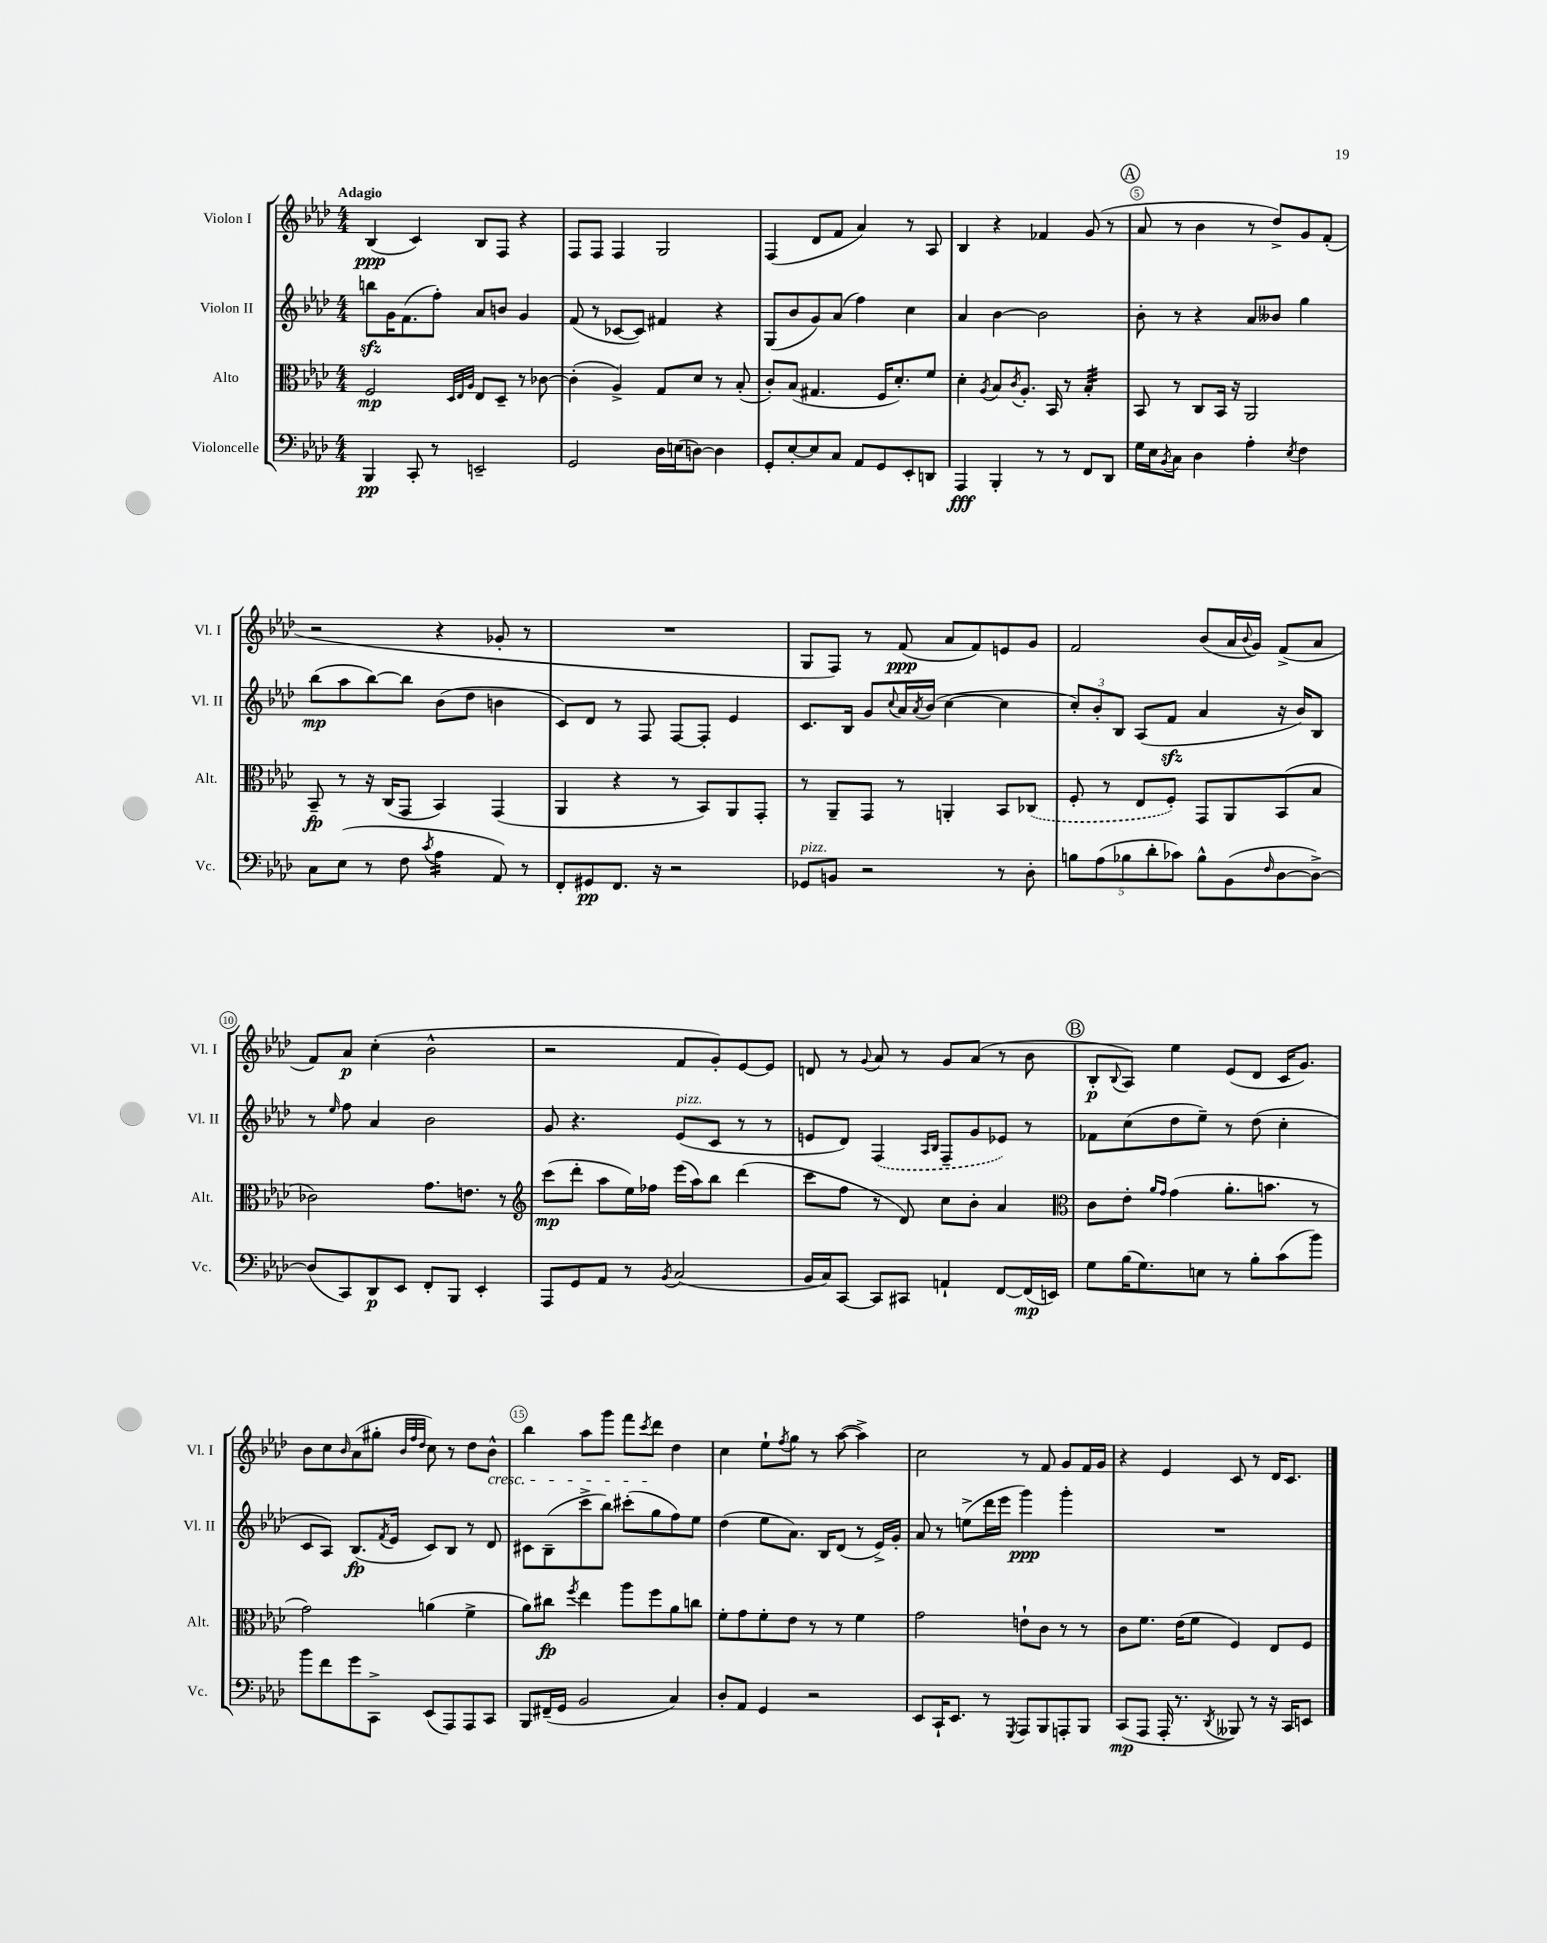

**kern	**kern	**kern	**kern
*staff4	*staff3	*staff2	*staff1
*clefF4	*clefC3	*clefG2	*clefG2
*k[b-e-a-d-]	*k[b-e-a-d-]	*k[b-e-a-d-]	*k[b-e-a-d-]
*M4/4	*M4/4	*M4/4	*M4/4
4BBB-	2F	8bb	(4B-
.	.	16g	.
.	.	(8.f	.
8CC'	.	.	4c)
8r	.	8ff')	.
.	32qqD-	.	.
.	32qqE-	.	.
.	32qqA-	.	.
2EE~	8E-	8a-	8B-
.	8D-~	8b	8F
.	8r	4g	4r
.	[8c-	.	.
=	=	=	=
2GG	(4c-']	(8f	8F
.	.	8r	8F
.	4A-^)	[8c-	4F
.	.	8c-])	.
16D-	8G	4f#	2G
(16E	.	.	.
[8D)	8d-	.	.
4D]	8r	4r	.
.	(8B-'	.	.
=	=	=	=
8GG'	8c')	(8G	(4F
[8E-'	(8B-	8b-	.
8E-]	4.G#	8g)	8d-
8C	.	(8a-	8f
8AA-	.	4ff)	4a-)
8GG	16F	.	.
.	8.d-')	.	.
8EE-'	.	4cc	8r
8DD	8f	.	8A-
=	=	=	=
4AAA-	4d-'	4a-	4B-
.	8qA-	.	.
4BBB-'	8B-	[4b-	4r
.	8qc	.	.
.	8.A-'	.	.
8r	.	2b-]	4f-
.	16BB-	.	.
8r	8r	.	.
8FF	4B-'	.	(8g
8DD-	.	.	8r
=	=	=	=
16G	8BB-	8b-'	8a-
16E-	.	.	.
8qBB-	.	.	.
8C	8r	8r	8r
4D-	8C	4r	4b-
.	16BB-	.	.
.	16r	.	.
4A-'	2AA-	8a-	8r
.	.	8b--	8dd-^)
8qE-	.	.	.
4F	.	4gg	8g
.	.	.	(8f'
=	=	=	=
8C	8BB-~	(8bb-	2r
(8E-	8r	8aa-	.
8r	16r	[8bb-)	.
.	(16C	.	.
8F	8GG	8bb-]	.
8qc	.	.	.
4A-	4BB-)	(8b-	4r
.	.	8dd-	.
8AA-)	(4GG	4b	8g-'
8r	.	.	8r
=	=	=	=
8FF'	4AA-	8c)	1r
8GG#	.	8d-	.
8.FF	4r	8r	.
.	.	8F	.
16r	.	.	.
2r	8r	[8F	.
.	8BB-)	8F']	.
.	8AA-	4e-	.
.	8GG'	.	.
=	=	=	=
8GG-	8r	8.c	8G
8BB	8AA-~	.	8F)
.	.	16B-	.
2r	8GG	8g	8r
.	.	8qqcc	.
.	8r	16a-	(8f
.	.	8qa-	.
.	.	(16b-	.
.	4AA'	[4cc	8a-
.	.	.	8f)
8r	8BB-	4cc]	8e
8D-'	(8C-	.	8g
=	=	=	=
10B	8F'	12cc')	2f
.	.	12b-'	.
(10A-	.	.	.
.	8r	.	.
.	.	12B-	.
10B-	.	.	.
.	8E-	(8A-	.
10d-'	.	.	.
.	8F')	8f	.
10c-)	.	.	.
8B-^^	8GG	4a-	(8b-
(8BB-	8AA-	.	16a-
.	.	.	8qqb-
.	.	.	16g)
16qqF	.	.	.
[8D-	(8BB-	16r	(8f^
.	.	16b-)	.
8D-^_)	8B-	8B-	8a-
=	=	=	=
(8D-]	2c-)	8r	8f)
.	.	16qqee-	.
8CC)	.	8ff	8a-
8DD-	.	4a-	(4cc'
8EE-	.	.	.
8FF'	8.g	2b-	2b-^^
8BBB-	.	.	.
.	8.e	.	.
4EE-'	.	.	.
.	8r	.	.
=	=	=	=
*	*clefG2	*	*
8AAA-	(8ccc	8g	2r
8GG	8ddd-'	4.r	.
8AA-	8aa-	.	.
8r	16ee-)	.	.
.	16ff-	.	.
8qBB-	.	.	.
(2C	(16eee-	(8e-	8f
.	16aa-)	.	.
.	8bb-	8c	8g')
.	(4ddd-	8r	[8e-
.	.	8r	8e-]
=	=	=	=
16BB-	8ccc	8e	8d
16C)	.	.	.
[8CC	8ff	8d-)	8r
.	.	.	8qqg
8CC]	8r	(4F	8a-
8CC#	8d-)	.	8r
.	.	16qqA-	.
.	.	16qqB-	.
4AA`	8cc	8F~	8g
.	8b-'	8g	(8a-
[8FF	4a-	8e-)	8r
(16FF]	.	8r	8b-
16EE)	.	.	.
=	=	=	=
*	*clefC3	*	*
8G	8c	8f-	8B-'
.	.	.	8qqB-
(16B-	8e-'	(8cc	8A-)
8.G)	.	.	.
.	16qqa-	.	.
.	16qqg	.	.
.	(4g	8dd-	4ee-
8E	.	8ee-~)	.
8r	8.a-'	8r	(8e-
8B-'	.	(8dd-	8d-
.	8.b	.	.
(8c	.	4cc'	16c
.	.	.	8.g)
8b-)	8r	.	.
=	=	=	=
8b-	2g)	8c	8b-
8f	.	8A-)	8cc
.	.	.	16qqb-
8g	.	(8.B-	(8a-
8CC^	.	.	8gg#'
.	.	8qf	.
.	.	16e-	.
.	.	.	32qqb-
.	.	.	32qqff
.	.	.	32qqdd-
(8EE-	(4a	8c)	8cc)
8AAA-)	.	8B-	8r
8AAA-	4f^	8r	8dd-
8CC	.	8d-	8b-^^
=	=	=	=
8BBB-	8a-)	8c#	4bb-
(16FF#~	8cc#	(8B-~	.
16GG	.	.	.
.	8qff	.	.
2BB-	4ee-	8ccc^	8aa-
.	.	8bb-)	8ggg
.	8aa-	(8ccc#'	8fff
.	.	.	8qccc
.	8ff	8gg	8ddd-
4C)	8a-	8ff)	4dd-
.	8cc	8ee-	.
=	=	=	=
8D-'	8f'	(4dd-	4cc
8AA-	8g	.	.
4GG	8f'	8ee-	8ee-`
.	.	.	8qff
.	8e-	8.a-)	8gg
2r	8r	.	8r
.	.	16B-	.
.	8r	(8d-	([8aa-
.	4f	8r	4aa-^])
.	.	16e-^)	.
.	.	16g'	.
=	=	=	=
8EE-	2g	8a-	2cc
16CC`	.	8r	.
8.EE-	.	.	.
.	.	(8ee^	.
8r	.	16ddd-	.
.	.	16eee-	.
8qGGG	.	.	.
8AAA-	8e`	4ggg)	8r
8BBB-	8c	.	8f
8AAA'	8r	4ggg'	8g
8BBB-	8r	.	16f
.	.	.	16g
=	=	=	=
(8CC	8c	1r	4r
8AAA-	8.f	.	.
16AAA-'	.	.	4e-
8.r	(16e-	.	.
.	8f	.	.
8qDD-	.	.	.
8BBB--)	4F)	.	8c
8r	.	.	8r
16r	8E-	.	16d-
16CC	.	.	8.c
8EE	8F	.	.
==	==	==	==
*-	*-	*-	*-
